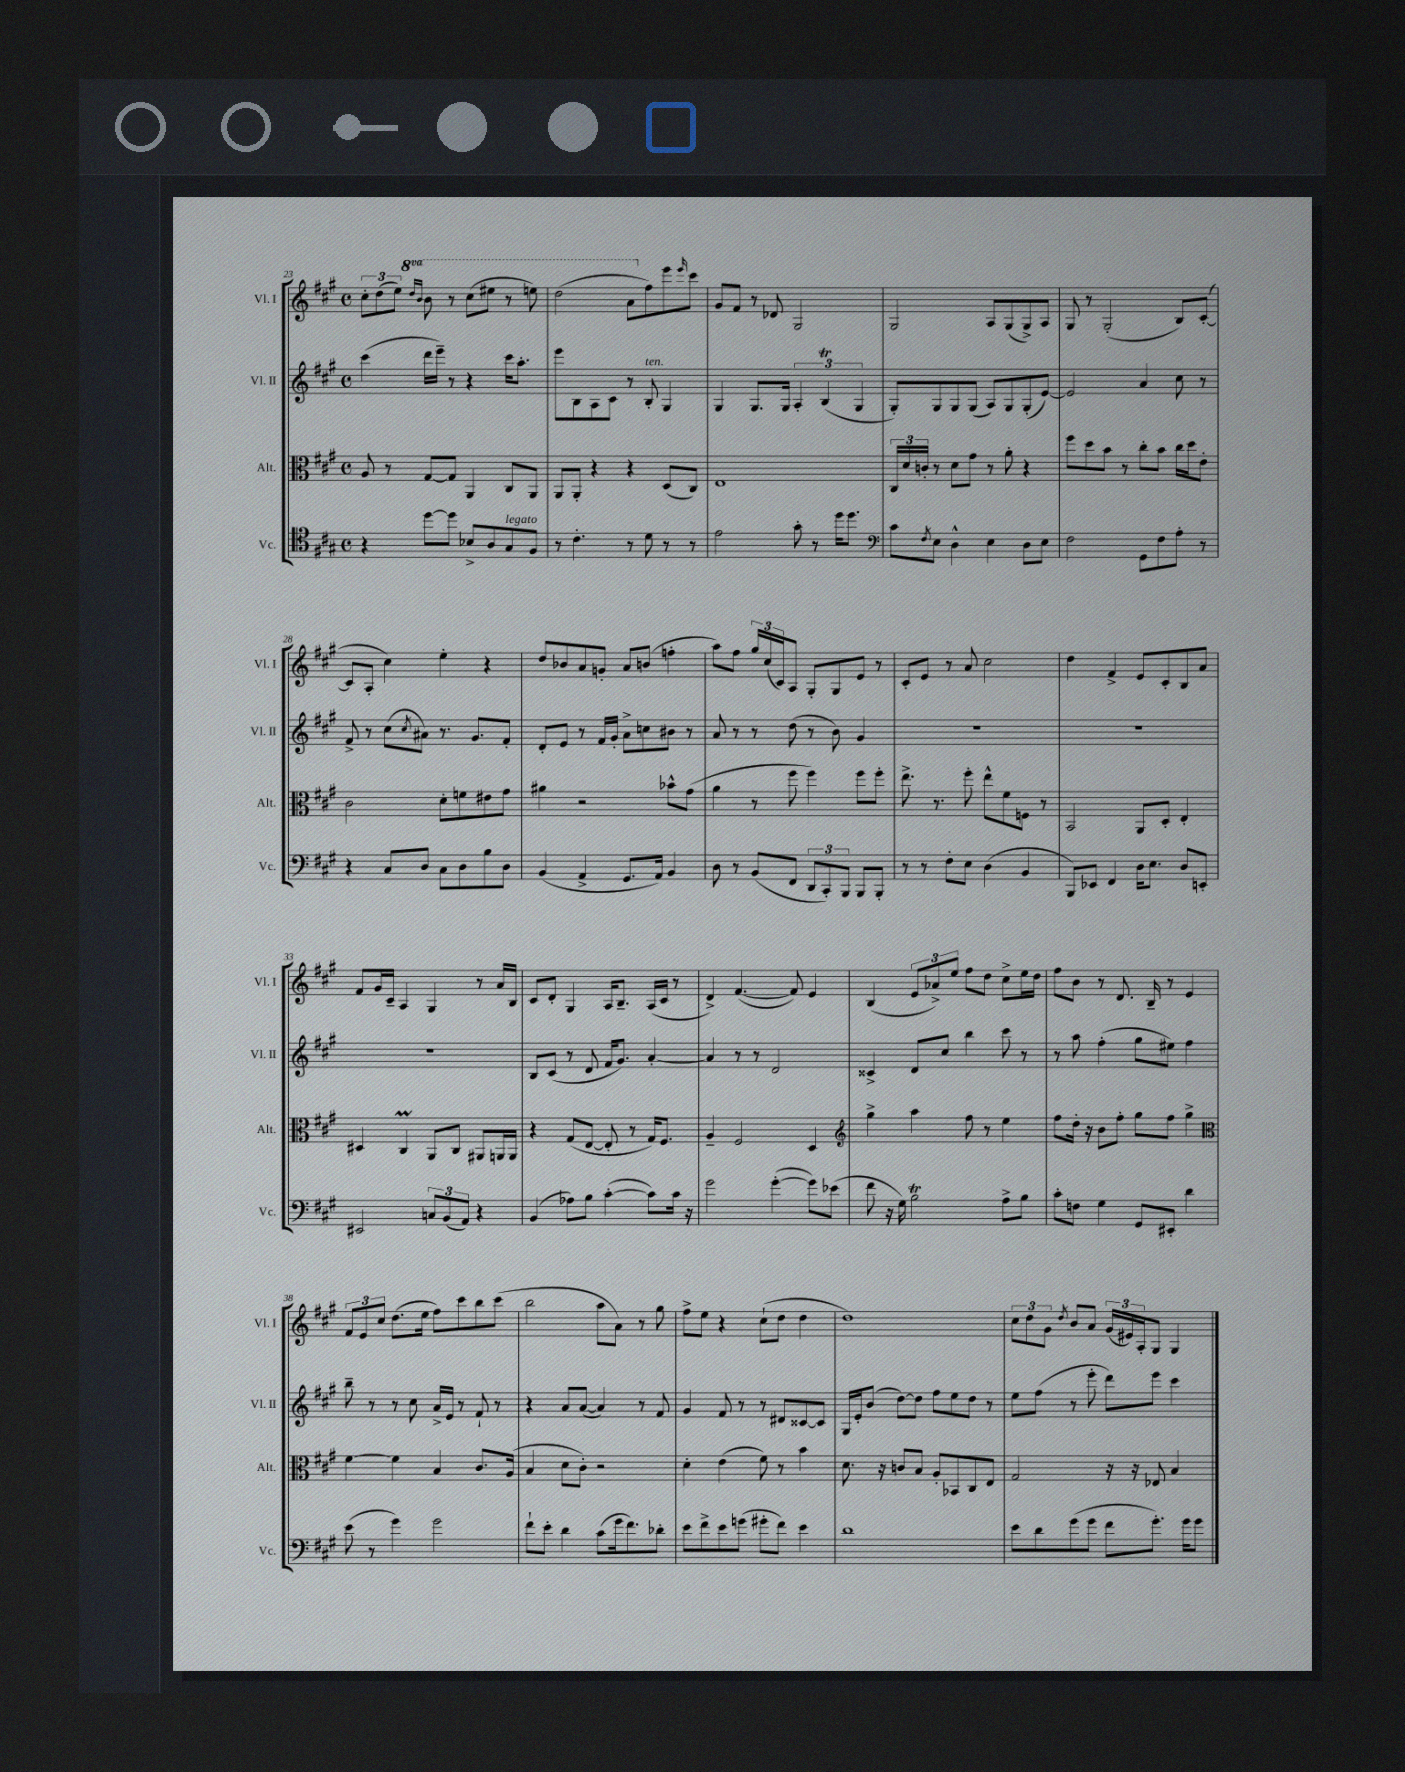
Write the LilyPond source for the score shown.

<<
\new StaffGroup <<
\new Staff = "s0" \with { instrumentName = "Vl. I" shortInstrumentName = "Vl. I" } {
    \clef treble \key a \major \defaultTimeSignature \time 4/4 \set Staff.ottavationMarkups = #ottavation-simple-ordinals
    \tuplet 3/2 { cis''8-. d''8( e''8) } \ottava #1 \grace { d'''16 b''16 } b''8 r8 cis'''8( eis'''8 r8 e'''8) |
    d'''2( a''8 \ottava #0 fis''8) e'''8 \grace { e'''16 } cis'''8 |
    gis'8 fis'8 r8 des'8 gis2 |
    gis2 a8 gis8( gis8->) a8 |
    gis8 r8 gis2-.( b8) cis'8~-.( |
    cis'8 a8-. cis''4) e''4-. r4 |
    d''8 bes'8 a'8 g'8-. a'8 b'8( f''4-. |
    a''8) fis''8 \tuplet 3/2 { gis''16 cis''16( cis'16) } a8 gis8-. gis8 e'8 r8 |
    cis'8-. e'8 r8 a'8 cis''2 |
    d''4 fis'4-> e'8 cis'8-. b8 a'8 |
    fis'8 gis'16 cis'16-- a4 gis4 r8 a'16 b16 |
    cis'8 d'8-. gis4 a16 b8.-- a16( cis'16 r8 |
    d'4->) fis'4.~( fis'8) e'4 |
    b4( \tuplet 3/2 { e'8 aes'8->) e''8 } fis''8 d''8 cis''8-> e''16 d''16 |
    fis''8 b'8 r8 d'8. b16-- r8 e'4 |
    \tuplet 3/2 { fis'8 e'8 cis''8 } d''8.( e''16 fis''8) cis'''8 b''8 cis'''8( |
    b''2 a''8 a'8) r8 gis''8 |
    fis''8-> e''8 r4 cis''8-!( d''8 d''4 |
    d''1) |
    \tuplet 3/2 { cis''8 d''8 gis'8 } \acciaccatura { d''8 } b'8 a'8 \tuplet 3/2 { gis'16( eis'16) a16-. } gis8 gis4 \bar "|." |
}
\new Staff = "s1" \with { instrumentName = "Vl. II" shortInstrumentName = "Vl. II" } {
    \clef treble \key a \major \defaultTimeSignature \time 4/4
    cis'''4( d'''16 e'''16--) r8 r4 cis'''16 a''8.-. |
    e'''8 b8 a8 cis'8 r8 b8-.^\markup { \italic "ten." } gis4 |
    gis4 gis8. gis16 \tuplet 3/2 { a4-. b4\trill( gis4 } |
    gis8-.) gis8 gis8 gis8( a8) gis8 gis8-.( e'8~) |
    e'2 a'4 cis''8 r8 |
    fis'8-> r8 cis''8( \acciaccatura { cis''8 } ais'8) r8. gis'8. fis'8-. |
    d'8-. e'8 r8 fis'16 gis'16-. a'8-> c''8 bis'8 r8 |
    a'8 r8 r8 d''8( r8 b'8) gis'4 |
    R1 |
    R1 |
    R1 |
    b8 cis'8( r8 d'8 fis'16 gis'8.) a'4~-. |
    a'4 r8 r8 d'2 |
    cisis'4-> d'8 cis''8 b''4 cis'''8 r8 |
    r8 a''8 fis''4-.( gis''8 eis''8) fis''4 |
    b''8-- r8 r8 cis''8 a'16-> e'16 r8 fis'8-! r8 |
    r4 a'8 a'8~( a'4) r8 fis'8 |
    gis'4 fis'8 r8 r8 dis'8 cisis'8~ cisis'8 |
    gis16 e'16-. b'8( d''8~) d''8 fis''8 e''8 d''8 r8 |
    e''8 fis''8( r8 e'''8-. d'''8) e'''8 cis'''4 \bar "|." |
}
\new Staff = "s2" \with { instrumentName = "Alt." shortInstrumentName = "Alt." } {
    \clef alto \key a \major \defaultTimeSignature \time 4/4
    a8 r8 gis8~ gis8 a,4 cis8 a,8 |
    a,8 a,8-. r4 r4 d8( cis8) |
    e1 |
    \tuplet 3/2 { cis16 d'16 c'16-. } r8 d'8 gis'8 r8 a'8-. r4 |
    fis''8 d''8 b'8 r8 cis''8-. b'8 cis''16 d''16 e'8-. |
    cis'2 d'8-. f'8 eis'8 gis'8 |
    ais'4 r2 bes'8-^ gis'8( |
    a'4 r8 fis''8 fis''4) fis''8 fis''8-. |
    e''8.-> r8. fis''8-. e''8-^ fis'8 f8 r8 |
    b,2 a,8 d8-. e4-. |
    dis4 cis4\prall a,8 cis8 ais,8 a,16 a,16 |
    r4 gis8( e8~ e8-. r8 gis16) fis8. |
    a4-- fis2 d4 |
    \clef treble gis''4-> a''4 fis''8 r8 e''4 |
    fis''8 d''16-. r16 b'8 fis''8-. gis''8 fis''8 gis''4-> |
    \clef alto fis'4~ fis'4 b4 cis'8. a16( |
    b4 d'8 cis'8-.) r2 |
    d'4-. e'4( fis'8) r8 b'4 |
    d'8. r16 c'8 b8 a8-. bes,8 cis8 e8 |
    gis2 r16 r16 ees8 b4 \bar "|." |
}
\new Staff = "s3" \with { instrumentName = "Vc." shortInstrumentName = "Vc." } {
    \clef tenor \key a \major \defaultTimeSignature \time 4/4
    r4 d''8~ d''8 bes8-> a8 gis8^\markup { \italic "legato" } fis8 |
    r8 cis'4.-. r8 d'8 r8 r8 |
    e'2 gis'8-. r8 d''16 d''8. |
    \clef bass cis'8 \acciaccatura { fis8 } e8 d4-^ e4 d8 e8 |
    fis2 gis,8 fis8 a8-. r8 |
    r4 cis8 d8 cis8 d8 b8 d8 |
    b,4( a,4-> gis,8. a,16) b,4 |
    d8 r8 b,8( fis,8 \tuplet 3/2 { d,8 cis,8-.) b,,8 } b,,8 b,,8-. |
    r8 r8 fis8-. e8 d4( b,4 |
    b,,8) ees,8 fis,4 d16 e8. d8 e,8-. |
    eis,2 \tuplet 3/2 { c8 b,8( a,8) } r4 |
    b,4( aes8) b8 cis'4~-.( cis'8) cis'16 r16 |
    gis'2 gis'4~-.( gis'8) ees'8( |
    fis'8 r16 gis16) b2\trill a8-> b8 |
    cis'8-. f8 gis4 gis,8 eis,8-. d'4 |
    e'8( r8 gis'4) gis'2 |
    fis'8-! e'8-. d'4 cis'8( gis'16 fis'8.) des'8-. |
    e'8 fis'8-> e'8 g'8( gis'8-. fis'8) e'4 |
    d'1 |
    e'8 d'8 gis'8( gis'8 fis'8 gis'8.-.) gis'16 gis'8 \bar "|." |
}
>>
>>
\layout { \context { \Score currentBarNumber = #23 } }
